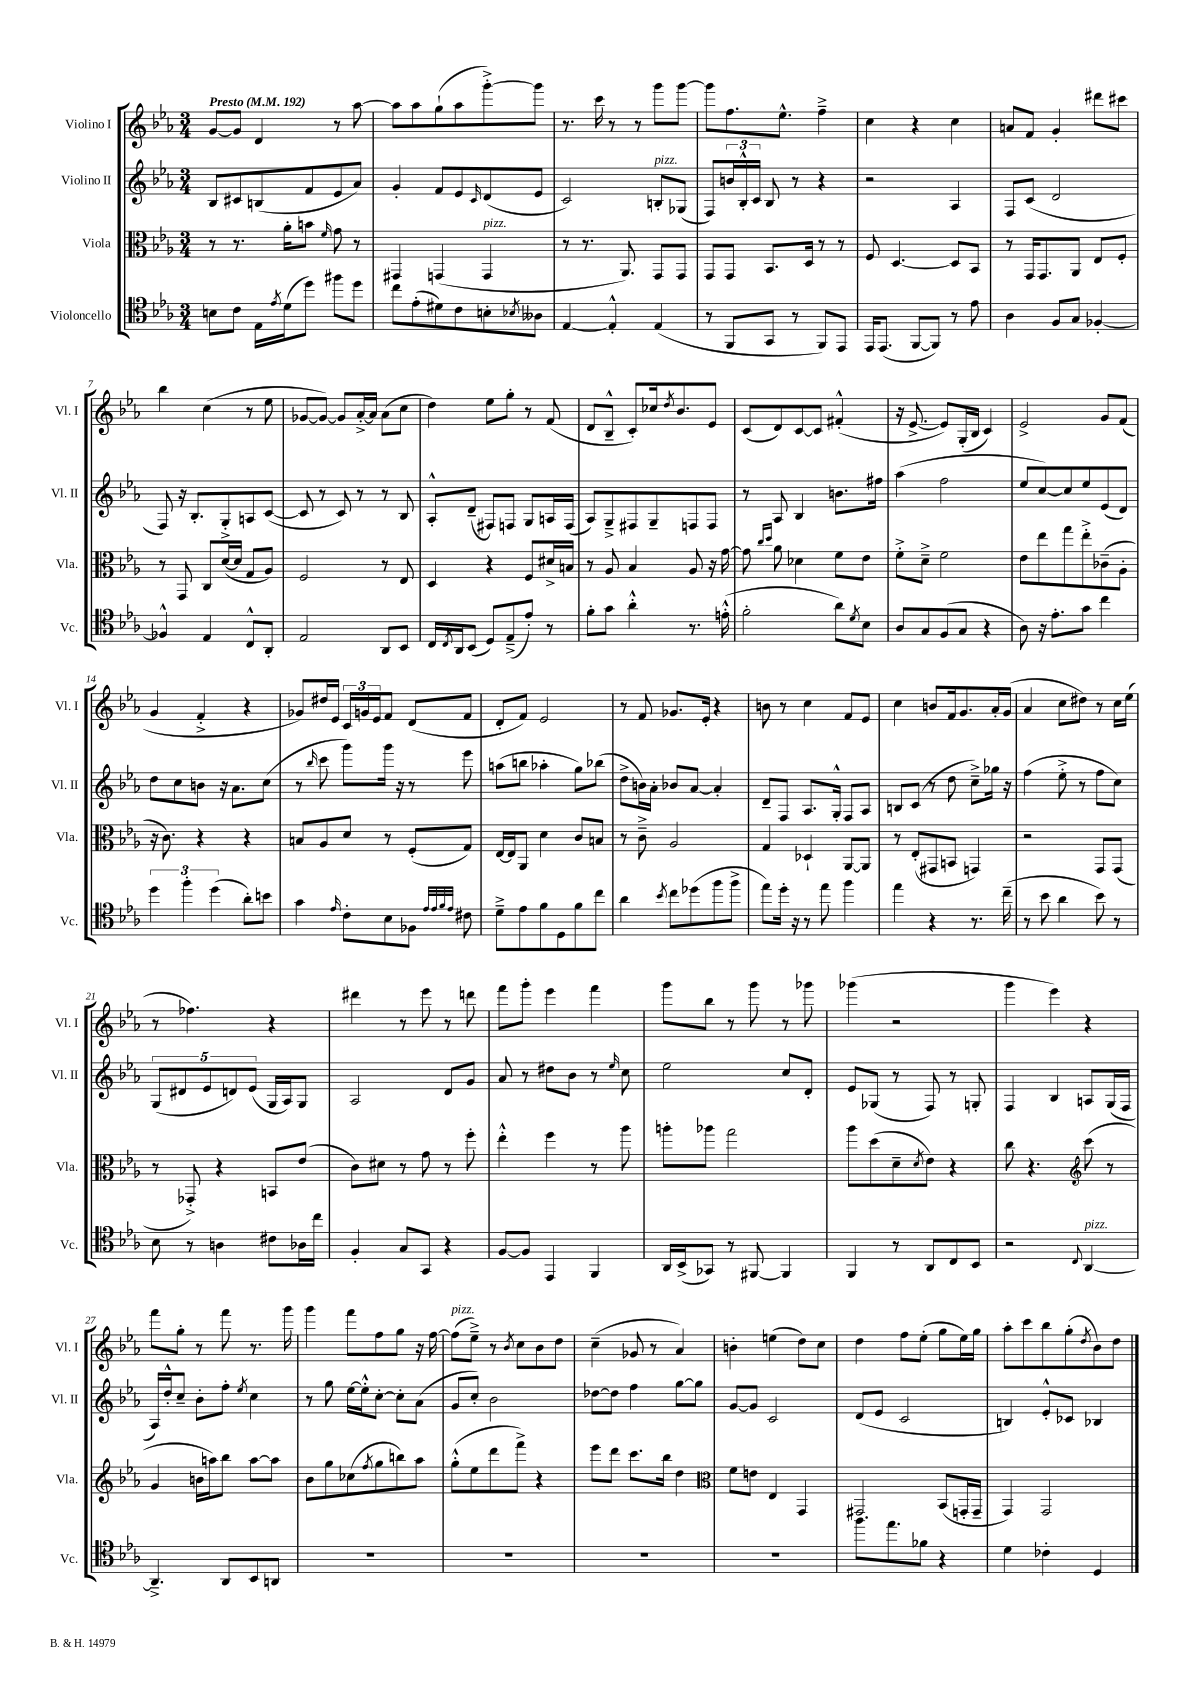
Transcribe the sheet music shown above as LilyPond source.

<<
\new StaffGroup <<
\new Staff = "s0" \with { instrumentName = "Violino I" shortInstrumentName = "Vl. I" } {
    \clef treble \key ees \major \numericTimeSignature \time 3/4 \tempo "Presto" 4 = 192
    g'8~ g'8 d'4 r8 aes''8~ |
    aes''8 aes''8 g''8-!( aes''8 g'''8~-.->) g'''8 |
    r8. c'''16 r8 r8 g'''8 g'''8~ |
    g'''8 f''8. ees''8.-^ f''4---> |
    c''4 r4 c''4 |
    a'8 f'8 g'4-. dis'''8 cis'''8 |
    bes''4 c''4( r8 ees''8 |
    ges'8~ ges'8~) ges'8 aes'16~-.-> aes'16 aes'8( c''8 |
    d''4) ees''8 g''8-. r8 f'8( |
    d'8 bes8---^ c'8-.) ces''16 \acciaccatura { d''8 } bes'8. ees'8 |
    c'8( d'8) c'8~ c'8 fis'4-.-^( |
    r16 ees'8.~-> ees'8) g16-.( bes16 c'4) |
    ees'2-> g'8 f'8( |
    g'4 f'4-.-> r4 |
    ges'8) dis''16 ees'16 \tuplet 3/2 { c'16 g'16 ees'16 } f'8 d'8( f'8 |
    d'8-. f'8) ees'2 |
    r8 f'8 ges'8. ees'16-. r4 |
    b'8 r8 c''4 f'8 ees'8 |
    c''4 b'8 f'16 g'8. aes'16-. g'16( |
    aes'4 c''8 dis''8) r8 c''16 ees''16( |
    r8 fes''4.) r4 |
    dis'''4 r8 ees'''8 r8 d'''8 |
    f'''8 g'''8-. ees'''4 f'''4 |
    g'''8 bes''8 r8 g'''8 r8 ges'''8 |
    ges'''4( r2 |
    g'''4 ees'''4) r4 |
    f'''8 g''8-. r8 f'''8 r8. g'''16 |
    g'''4 f'''8 f''8 g''8 r16 f''16~ |
    f''8^\markup { \italic "pizz." }( ees''8--->) r8 \acciaccatura { bes'8 } c''8 bes'8 d''8 |
    c''4--( ges'8 r8 aes'4) |
    b'4-. e''4( d''8) c''8 |
    d''4 f''8 ees''8-.( g''8 ees''16) g''16 |
    aes''8-. c'''8 bes''8 g''8-.( \acciaccatura { d''8 } bes'8) d''8 \bar "|." |
}
\new Staff = "s1" \with { instrumentName = "Violino II" shortInstrumentName = "Vl. II" } {
    \clef treble \key ees \major \numericTimeSignature \time 3/4
    bes8 cis'8 b8( f'8 ees'8 aes'8) |
    g'4-. f'8 ees'8 \grace { c'16 } d'8( ees'8 |
    c'2) b8-.^\markup { \italic "pizz." } ges8( |
    f8) \tuplet 3/2 { b'16 bes16-.-^ c'16 } bes8 r8 r4 |
    r2 aes4 |
    f8 c'8( d'2 |
    f8) r16 bes8.-. g8-.-> a8 c'8~( |
    c'8 r8 c'8) r8 r8 bes8 |
    aes8-.-^ d'8--( fis8) f8 g8 a16 f16( |
    aes8) g8---> fis8 g8-- f8 f8 |
    r8 aes8 bes4 b'8. fis''16 |
    aes''4( f''2 |
    ees''8 c''8~) c''8 ees''8 ees'8( d'8) |
    d''8 c''8 b'8 r16 aes'8. c''8( |
    r8 \grace { bes''16 } c'''8 g'''8) g'''16 r16 r8 ees'''8 |
    a''8( b''8 aes''4-. g''8) bes''8( |
    d''8-> b'16) aes'16-. bes'8 aes'8~ aes'4-. |
    d'8-- f8 aes8. g16-.-^ f8 aes8 |
    b8 c'8( r8 d''8 c''8--->) ges''16 r16 |
    f''4( ees''8-.-> r8 f''8 c''8) |
    \tuplet 5/4 { g8( dis'8 ees'8 d'8) ees'8( } g16 aes16) g8 |
    aes2 d'8 g'8 |
    aes'8 r8 dis''8 bes'8 r8 \grace { ees''16 } c''8 |
    ees''2 c''8 d'8-. |
    ees'8 ges8( r8 f8) r8 g8-. |
    f4 bes4 a8 g16( f16 |
    aes16) d''16-.-^ c''8-- bes'8-. f''8-. \acciaccatura { ees''8 } c''4 |
    r8 g''8 ees''16~ ees''16-.-^ c''8~-. c''8-. aes'8( |
    g'8 c''8-.) bes'2 |
    des''8~ des''8 f''4 g''8~ g''8 |
    g'8~ g'8 c'2 |
    d'8( ees'8 c'2 |
    b4) ees'8-.-^ ces'8 bes4 \bar "|." |
}
\new Staff = "s2" \with { instrumentName = "Viola" shortInstrumentName = "Vla." } {
    \clef alto \key ees \major \numericTimeSignature \time 3/4
    r8 r8. aes'16-. b'8 \grace { f'16 } g'8 r8 |
    gis,4 g,4( g,4^\markup { \italic "pizz." } |
    r8 r8. aes,8.) g,8 g,8 |
    g,8 g,8 bes,8. d16 r8 r8 |
    f8 d4.~ d8 bes,8 |
    r8 g,16 g,8. aes,8 ees8 f8-. |
    r8 g,8 c8 d'16~( d'16 g8 aes8) |
    f2 r8 ees8 |
    d4 r4 f8 dis'16-> b16 |
    r8 aes8 bes4 aes8 r16 g'16~ |
    g'8 \grace { c''16 d''16 } aes'8 des'4 f'8 ees'8 |
    f'8-.-> d'8---> f'2 |
    ees'8 ees''8 g''8 ees''8-.-> ces'8--( aes8-. |
    r16 c'8.) r4 r4 |
    b8 aes8 d'8 r8 f8-.( g8) |
    ees16~ ees16 aes,8 d'4 c'8 b8 |
    r8 c'8---> aes2 |
    g4 des4-! aes,8~ aes,8 |
    r8 ees8-.( gis,8 b,8 g,4) |
    r2 g,8 g,8( |
    r8 ges,8-.->) r4 b,8 ees'8( |
    c'8) dis'8 r8 g'8 r8 f''8-. |
    ees''4-.-^ f''4 r8 aes''8 |
    a''8-. aes''8 g''2 |
    aes''8 d''8( d'8-- \acciaccatura { d'8 } ees'8) r4 |
    c''8 r4. \clef treble c'''8( r8 |
    g'4 b'16 a''16) bes''8 a''8~ a''8 |
    bes'8 g''8 ces''8( \acciaccatura { f''8 } g''8 b''8) aes''8 |
    g''8-.-^( ees''8 d'''8 f'''8->) r4 |
    ees'''8 d'''8 c'''8. bes''16 d''4 |
    \clef alto f'8 e'8 ees4 g,4 |
    gis,2 bes,8( g,16-. g,16-- |
    g,4) g,2 \bar "|." |
}
\new Staff = "s3" \with { instrumentName = "Violoncello" shortInstrumentName = "Vc." } {
    \clef tenor \key ees \major \numericTimeSignature \time 3/4
    b8 c'8 ees16 \acciaccatura { ees'8 } d'16( d''8) fis''8 d''8 |
    c''8 ees'8-.( dis'8) c'8 b8-. \acciaccatura { bes8 } aeses8 |
    ees4~ ees4-.-^ ees4( |
    r8 f,8 g,8 r8 f,8) ees,8 |
    ees,16 ees,8.( f,8~ f,8) r8 ees'8 |
    aes4 f8 g8 fes4~-. |
    fes4-^ ees4 c8-^ aes,8-. |
    ees2 aes,8 bes,8 |
    c16 \acciaccatura { c8 } aes,16 bes,8( d8) ees8--->( ees'8-.) r8 |
    f'8-. g'8 aes'4-.-^ r8. e'16-.-^( |
    f'2-. aes'8) \acciaccatura { d'8 } bes8 |
    aes8 g8 f8( g8 r4 |
    aes8) r16 ees'8.-. g'8 c''4 |
    \tuplet 3/2 { d''4 f''4-. d''4( } aes'8-.) b'8 |
    g'4 \grace { ees'16 } c'8-. bes8 fes8 \grace { ees'32 ees'32 f'32 ees'32 } cis'8 |
    d'8---> ees'8 f'8 d8 f'8 c''8 |
    aes'4 \acciaccatura { bes'8 } c''8 des''8( f''8 f''8-> |
    ees''8) d''16-. r16 r8 ees''8 f''4 |
    ees''4 r4 r8. c''16--( |
    r8 bes'8 aes'4 bes'8) r8 |
    bes8 r8 a4 cis'8 aes16 c''16 |
    f4-. g8 g,8 r4 |
    f8~ f8 ees,4 f,4 |
    aes,16 bes,16->( ges,8) r8 fis,8~ fis,4 |
    f,4 r8 aes,8 c8 bes,8 |
    r2 \appoggiatura { c8 } aes,4~^\markup { \italic "pizz." } |
    aes,4.---> aes,8 bes,8 a,8 |
    R2. |
    R2. |
    R2. |
    R2. |
    f''8. ees''8. fes'8 r4 |
    d'4 ces'4-. d4 \bar "|." |
}
>>
>>
